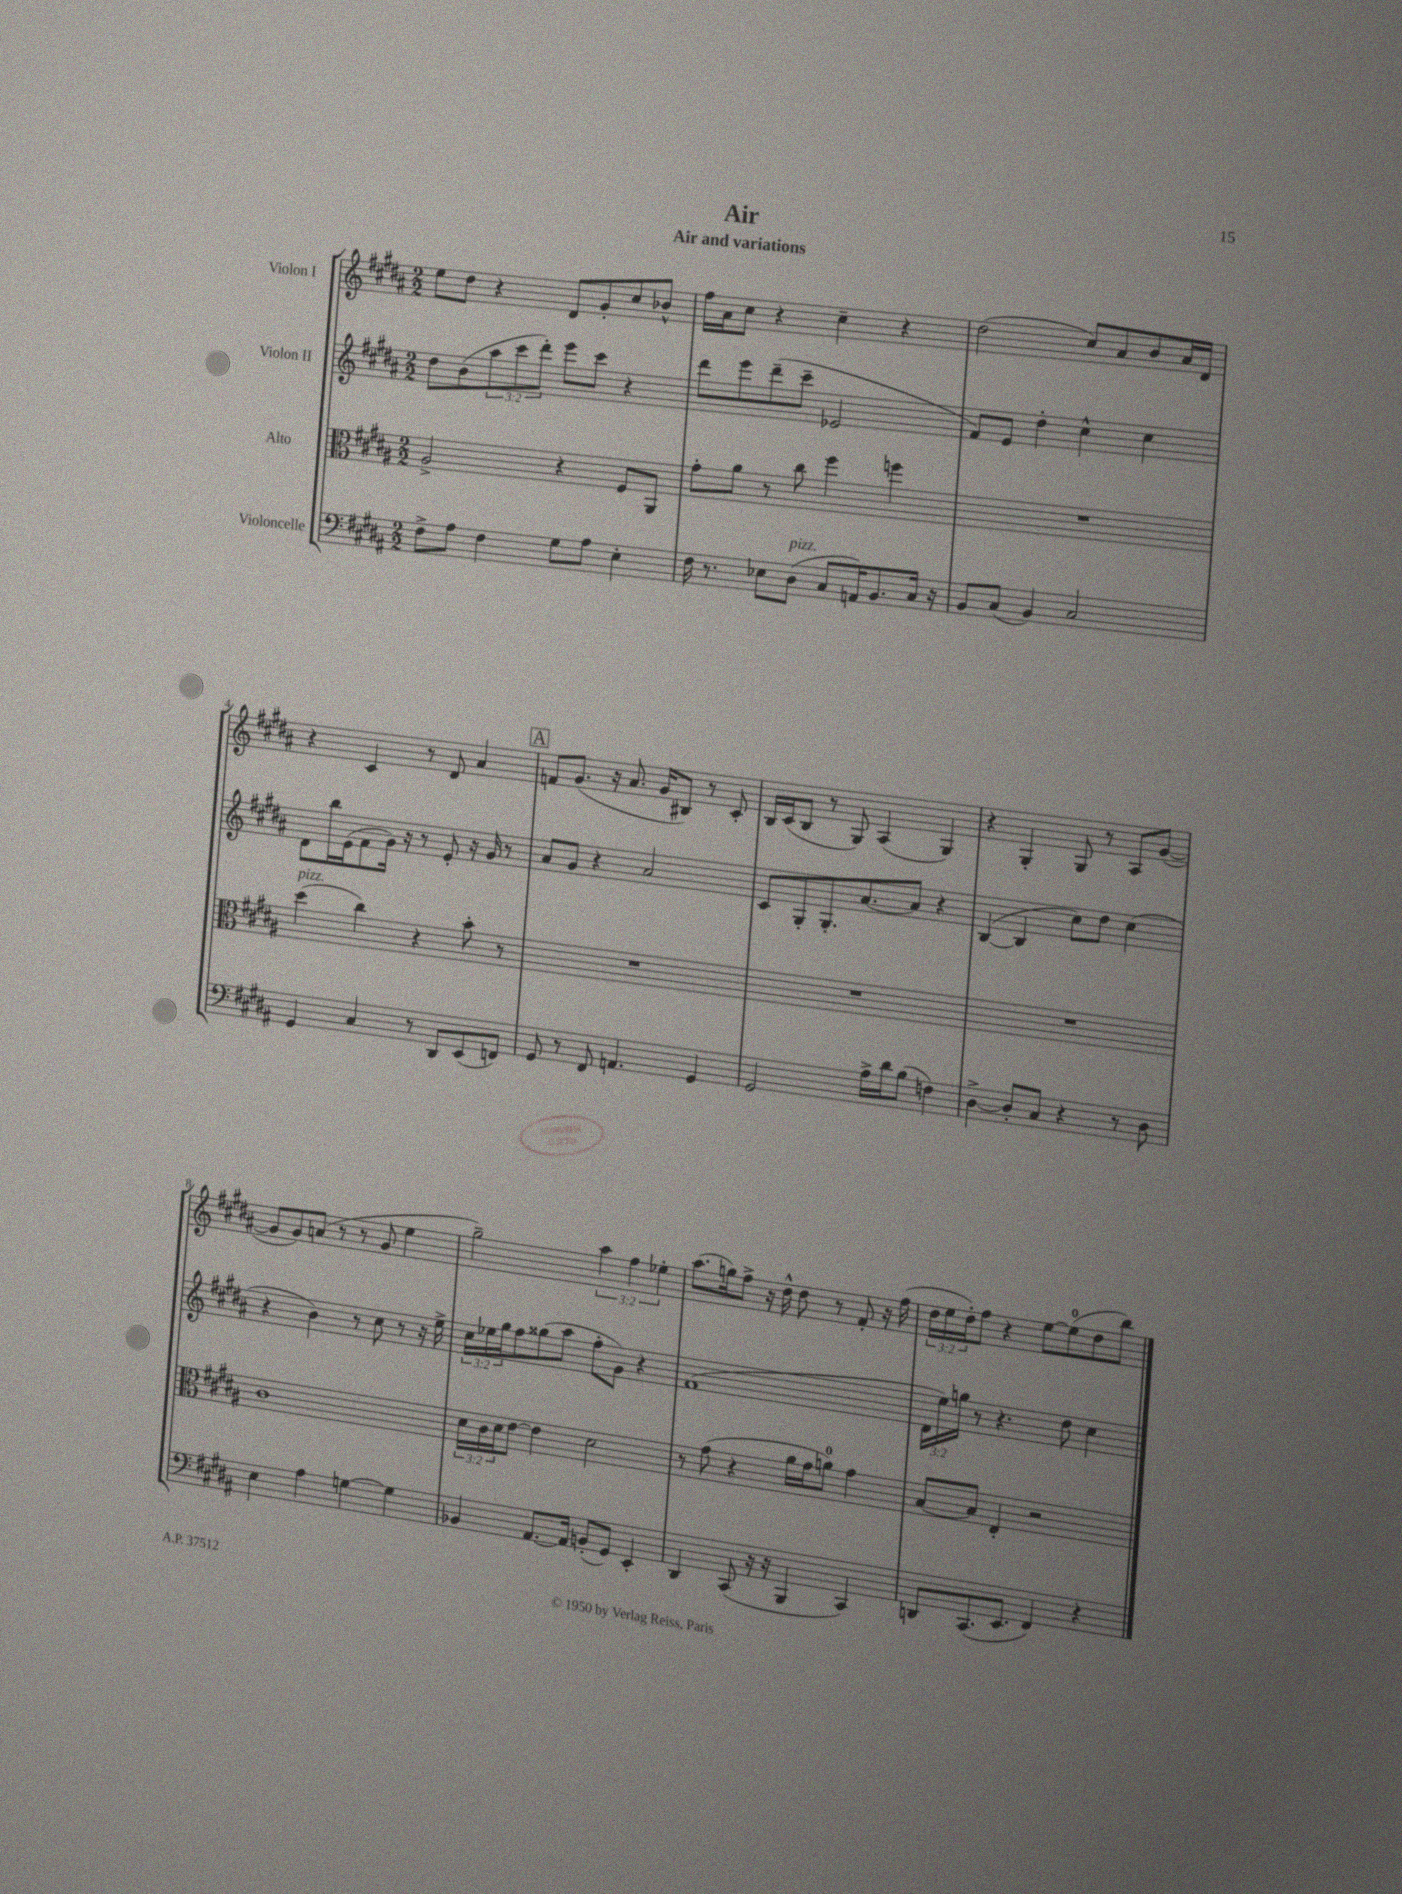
\header { title = "Air" subtitle = "Air and variations" }
<<
\new StaffGroup <<
\new Staff = "s0" \with { instrumentName = "Violon I" } {
    \clef treble \key b \major \numericTimeSignature \time 2/2 \override Staff.TupletNumber.text = #tuplet-number::calc-fraction-text
    e''8 dis''8 r4 dis'8 gis'8-. cis''8 bes'8-^ |
    fis''16 ais'16 cis''8 r4 cis''4-- r4 |
    dis''2( cis''8) ais'8 b'8 ais'16 dis'16 |
    r4 cis'4 r8 dis'8 ais'4 |
    \mark \markup { \box "A" } f'8 gis'8.( r16 ais'8. gis'16 bis8) r8 cis'8-. |
    b16 cis'16( b8 r8 gis8) ais4( gis4) |
    r4 gis4-. gis8 r8 ais8 gis'8~( |
    gis'8 gis'8) a'8( r8 r8 gis'8 e''4 |
    gis''2--) \tuplet 3/2 { ais''4 fis''4 ees''4-. } |
    ais''8.( g''16) fis''8-> r16 dis''16-^ dis''8 r8 fis'8-. r16 fis''16( |
    \tuplet 3/2 { dis''16 e''16 dis''16-.) } fis''8 r4 e''8~ e''8-0( dis''8 b''8) \bar "|." |
}
\new Staff = "s1" \with { instrumentName = "Violon II" } {
    \clef treble \key b \major \numericTimeSignature \time 2/2 \override Staff.TupletNumber.text = #tuplet-number::calc-fraction-text
    dis''8 b'8( \tuplet 3/2 { ais''8 cis'''8 dis'''8-.) } e'''8 cis'''8 r4 |
    dis'''8 e'''8 dis'''8--( cis'''8-- ees'2 |
    fis'8) e'8 dis''4-. cis''4-^ cis''4 |
    dis'8 b''16 e'16( fis'8 gis'16) r16 r8 e'8-. r16 gis'16 r8 |
    \mark \markup { \box "A" } ais'8 gis'8 r4 ais'2 |
    cis'8 gis8-. gis8.-. ais'8.~ ais'8 r4 |
    b4~( b4 cis''8) dis''8 cis''4( |
    r4 b'4) r8 cis''8 r8 r16 e''16-> |
    \tuplet 3/2 { cis''16 ees''16 gis''16 } fis''8 gisis''8( ais''8 fis''8-. gis'8) r4 |
    fis'1( |
    \tuplet 3/2 { dis'16 e''16) g''16 } r8 r4. dis''8 cis''4 \bar "|." |
}
\new Staff = "s2" \with { instrumentName = "Alto" } {
    \clef alto \key b \major \numericTimeSignature \time 2/2 \override Staff.TupletNumber.text = #tuplet-number::calc-fraction-text
    ais2-> r4 fis8 ais,8 |
    gis'8-. ais'8 r8 cis''8 fis''4 f''4 |
    R1 |
    dis''4^\markup { \italic "pizz." }( cis''4) r4 b'8-. r8 |
    \mark \markup { \box "A" } R1 |
    R1 |
    R1 |
    cis'1 |
    \tuplet 3/2 { dis'16 cis'16 dis'16 } e'8~ e'4 dis'2 |
    r8 gis'8( r4 ais'16 gis'16 a'8-0) gis'4 |
    b8~ b8 e4-. r2 \bar "|." |
}
\new Staff = "s3" \with { instrumentName = "Violoncelle" } {
    \clef bass \key b \major \numericTimeSignature \time 2/2
    fis8-> ais8 fis4 gis8 ais8 e4-. |
    fis16 r8. ees8 dis8^\markup { \italic "pizz." }( cis8 a,16) b,8. cis16 r16 |
    b,8 cis8( b,4) cis2 |
    gis,4 cis4 r8 dis,8 e,8( f,8) |
    \mark \markup { \box "A" } gis,8 r8 fis,8 a,4. gis,4 |
    gis,2 ais16-> dis'16 b8( f4) |
    dis4~-> dis8-. cis8 r4 r8 dis8 |
    e4 ais4 g4~ g4 |
    bes,4 ais,8.~ ais,16 b,8-.( gis,8) e,4-. |
    dis,4 cis,8( r16 r16 b,,4 cis,4) |
    d,8 cis,8.( e,8. fis,4) r4 \bar "|." |
}
>>
>>
